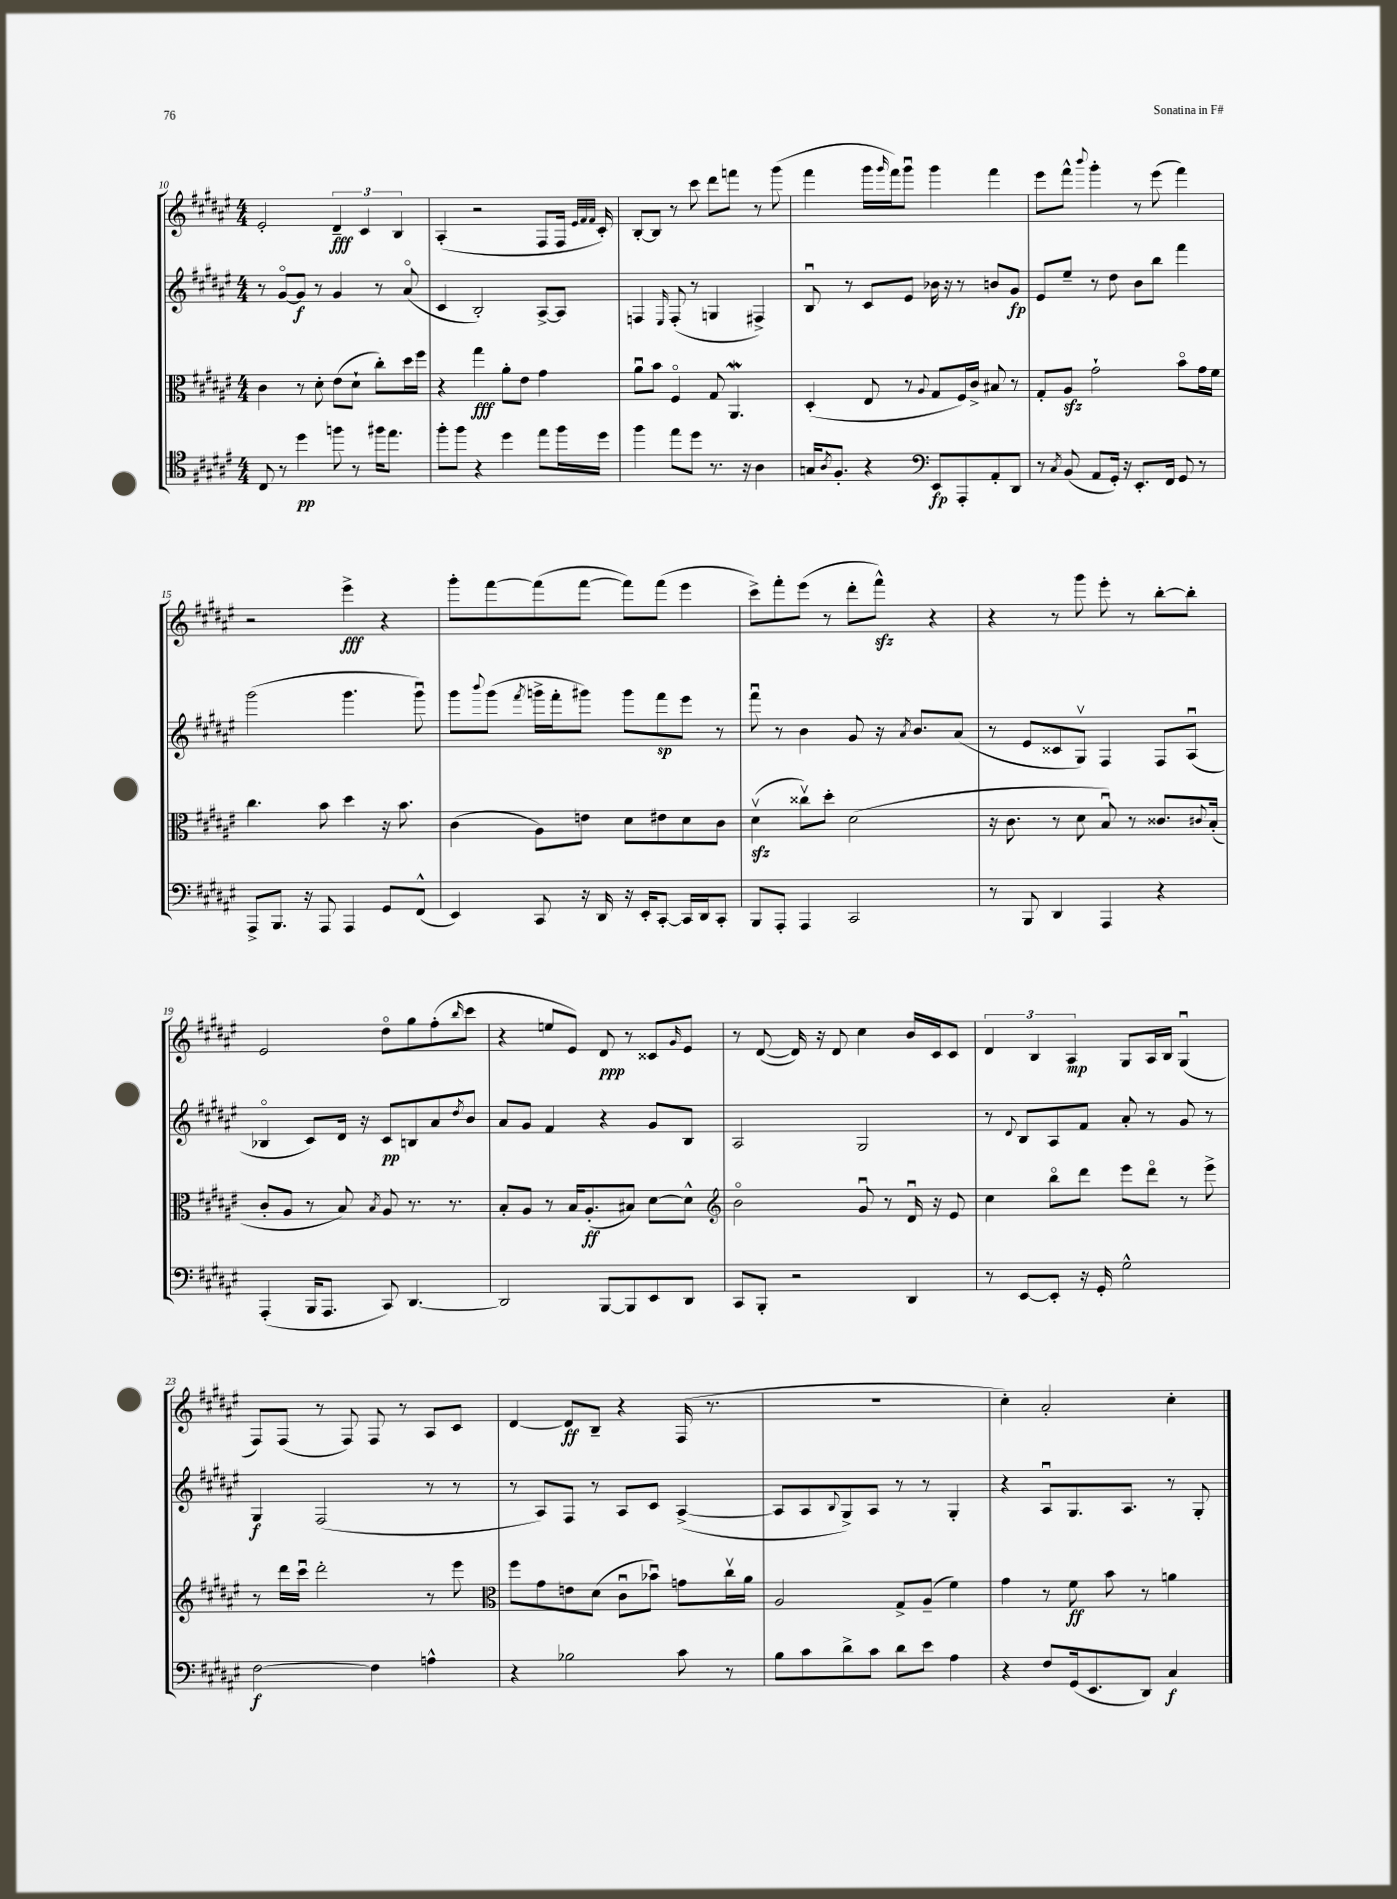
<<
\new StaffGroup <<
\new Staff = "s0" {
    \clef treble \key fis \major \numericTimeSignature \time 4/4
    eis'2-. \tuplet 3/2 { dis'4--\fff cis'4 b4 } |
    ais4-.( r2 fis8 fis16 \grace { eis'32 fis'32 fis'32 } cis'16-.) |
    b8~-. b8 r8 cis'''8 dis'''8 f'''8 r8 gis'''8( |
    fis'''4 gis'''16 \grace { gis'''16 } fis'''16) gis'''8\downbow gis'''4 fis'''4 |
    eis'''8 fis'''8-^ \appoggiatura { b'''8 } gis'''4-. r8 eis'''8( fis'''4) |
    r2 eis'''4->\fff r4 |
    gis'''8-. fis'''8~ fis'''8( fis'''8~ fis'''8) fis'''8( eis'''4 |
    cis'''8->) fis'''8-. eis'''8( r8 dis'''8-. fis'''8-^\sfz) r4 |
    r4 r8 gis'''8 eis'''8-. r8 b''8~-. b''8-. |
    eis'2 dis''8\flageolet gis''8 fis''8-.( \grace { b''16 } cis'''8 |
    r4 e''8 eis'8) dis'8\ppp r8 cisis'8 \grace { gis'16 } eis'8 |
    r8 dis'8~( dis'16) r16 dis'8 cis''4 b'16 cis'16 cis'8 |
    \tuplet 3/2 { dis'4 b4 ais4\mp } gis8 ais16 b16 gis4\downbow( |
    fis8) fis8( r8 fis8) fis8 r8 ais8 cis'8 |
    dis'4~ dis'8\ff b8-- r4 fis16( r8. |
    R1 |
    cis''4-.) ais'2-. cis''4-. \bar "|." |
}
\new Staff = "s1" {
    \clef treble \key fis \major \numericTimeSignature \time 4/4
    r8 gis'8~\flageolet gis'8\f r8 gis'4 r8 ais'8\flageolet( |
    cis'4 b2-.) ais8~-> ais8 |
    f4 \grace { eis16 } f8-.( r8 g4 fis4->) |
    b8\downbow r8 cis'8 eis'8 bes'16 r16 r8 b'8 gis'8\fp |
    eis'8 eis''8-- r8 dis''8 b'8 b''8 fis'''4 |
    gis'''2( gis'''4. gis'''8\downbow) |
    gis'''8 \appoggiatura { b'''8 } gis'''8( \acciaccatura { fis'''8 } g'''16-> fis'''16-. gis'''8) gis'''8 fis'''8\sp eis'''8 r8 |
    fis'''8\downbow r8 b'4 gis'8 r16 \acciaccatura { ais'8 } b'8. ais'8( |
    r8 eis'8 cisis'8 gis8\upbow) fis4 fis8 ais8\downbow( |
    bes4\flageolet cis'8) dis'16 r16 cis'8\pp b8 ais'8 \acciaccatura { dis''8 } b'8 |
    ais'8 gis'8 fis'4 r4 gis'8 b8 |
    ais2 gis2 |
    r8 \appoggiatura { dis'8 } b8 ais8 fis'8 ais'8-. r8 gis'8 r8 |
    gis4\f fis2( r8 r8 |
    r8 ais8) fis8 r8 ais8 cis'8 ais4~->( |
    ais8 ais8 \appoggiatura { b8 } gis8->) ais8 r8 r8 gis4-. |
    r4 ais8\downbow gis8. ais8. r8 gis8-. \bar "|." |
}
\new Staff = "s2" {
    \clef alto \key fis \major \numericTimeSignature \time 4/4
    cis'4 r8 dis'8-. eis'8( dis'8-! cis''8-.) dis''16 fis''16 |
    r4 gis''4\fff ais'8-. eis'8 gis'4 |
    ais'8\downbow b'8 fis4\flageolet gis8 ais,4.\mordent |
    dis4-.( eis8 r8 \appoggiatura { ais8 } gis8 fis16) cis'16-> bis8 r8 |
    gis8-. ais8\sfz gis'2-! b'8\flageolet gis'16 fis'16 |
    cis''4. b'8 dis''4 r16 b'8. |
    cis'4( ais8) e'8 dis'8 eis'8 dis'8 cis'8 |
    dis'4\upbow\sfz( cisis''8\upbow) dis''8-. dis'2( |
    r16 cis'8. r8 dis'8 b8\downbow) r8 cisis'8. \appoggiatura { cis'8 } b16-.( |
    cis'8-. ais8 r8 b8) \acciaccatura { b8 } ais8 r8. r8. |
    b8-. ais8 r8 b16 ais8.-.\ff( bis8) dis'8~ dis'8-^ |
    \clef treble b'2\flageolet gis'8\downbow r8 dis'16\downbow r16 eis'8 |
    cis''4 b''8\flageolet dis'''8 eis'''8 dis'''8\flageolet r8 eis'''8-> |
    r8 dis'''16 cis'''16\downbow dis'''2-. r8 eis'''8 |
    \clef alto fis''8 gis'8 e'8 dis'8( cis'8\downbow bes'8\downbow) g'8 cis''16\upbow ais'16 |
    ais2 gis8-> ais8--( fis'4) |
    gis'4 r8 fis'8\ff b'8 r8 a'4 \bar "|." |
}
\new Staff = "s3" {
    \clef tenor \key fis \major \numericTimeSignature \time 4/4
    cis8 r8 dis''4\pp f''8 r8 fis''16 eis''8. |
    fis''8-. fis''8 r4 dis''4 eis''8 fis''16 dis''16 |
    fis''4 eis''8 dis''8 r8. r16 ais4 |
    g16 \acciaccatura { ais8 } fis8.-. r4 \clef bass eis,8\fp ais,,8-. ais,8-. dis,8 |
    r8 \acciaccatura { cis8 } b,8( ais,8 gis,16-.) r16 eis,8.-. fis,16 gis,8 r8 |
    ais,,8-> b,,8. r16 ais,,8 ais,,4 gis,8 fis,8-^( |
    eis,4) cis,8 r16 dis,16 r16 eis,16-. cis,8~-. cis,16 dis,16 cis,8-. |
    b,,8 ais,,8-. ais,,4 cis,2 |
    r8 b,,8 dis,4 ais,,4 r4 |
    ais,,4-.( b,,16 ais,,8. cis,8) dis,4.~ |
    dis,2 b,,8~ b,,8 eis,8 dis,8 |
    cis,8 b,,8-. r2 dis,4 |
    r8 eis,8~ eis,8-. r16 gis,16-. gis2-^ |
    fis2~\f fis4 a4-^ |
    r4 bes2 cis'8 r8 |
    b8 cis'8 dis'8-> cis'8 dis'8 eis'8 ais4 |
    r4 fis8 gis,16( eis,8. dis,8) cis4\f \bar "|." |
}
>>
>>
\layout { \context { \Score currentBarNumber = #10 } }
